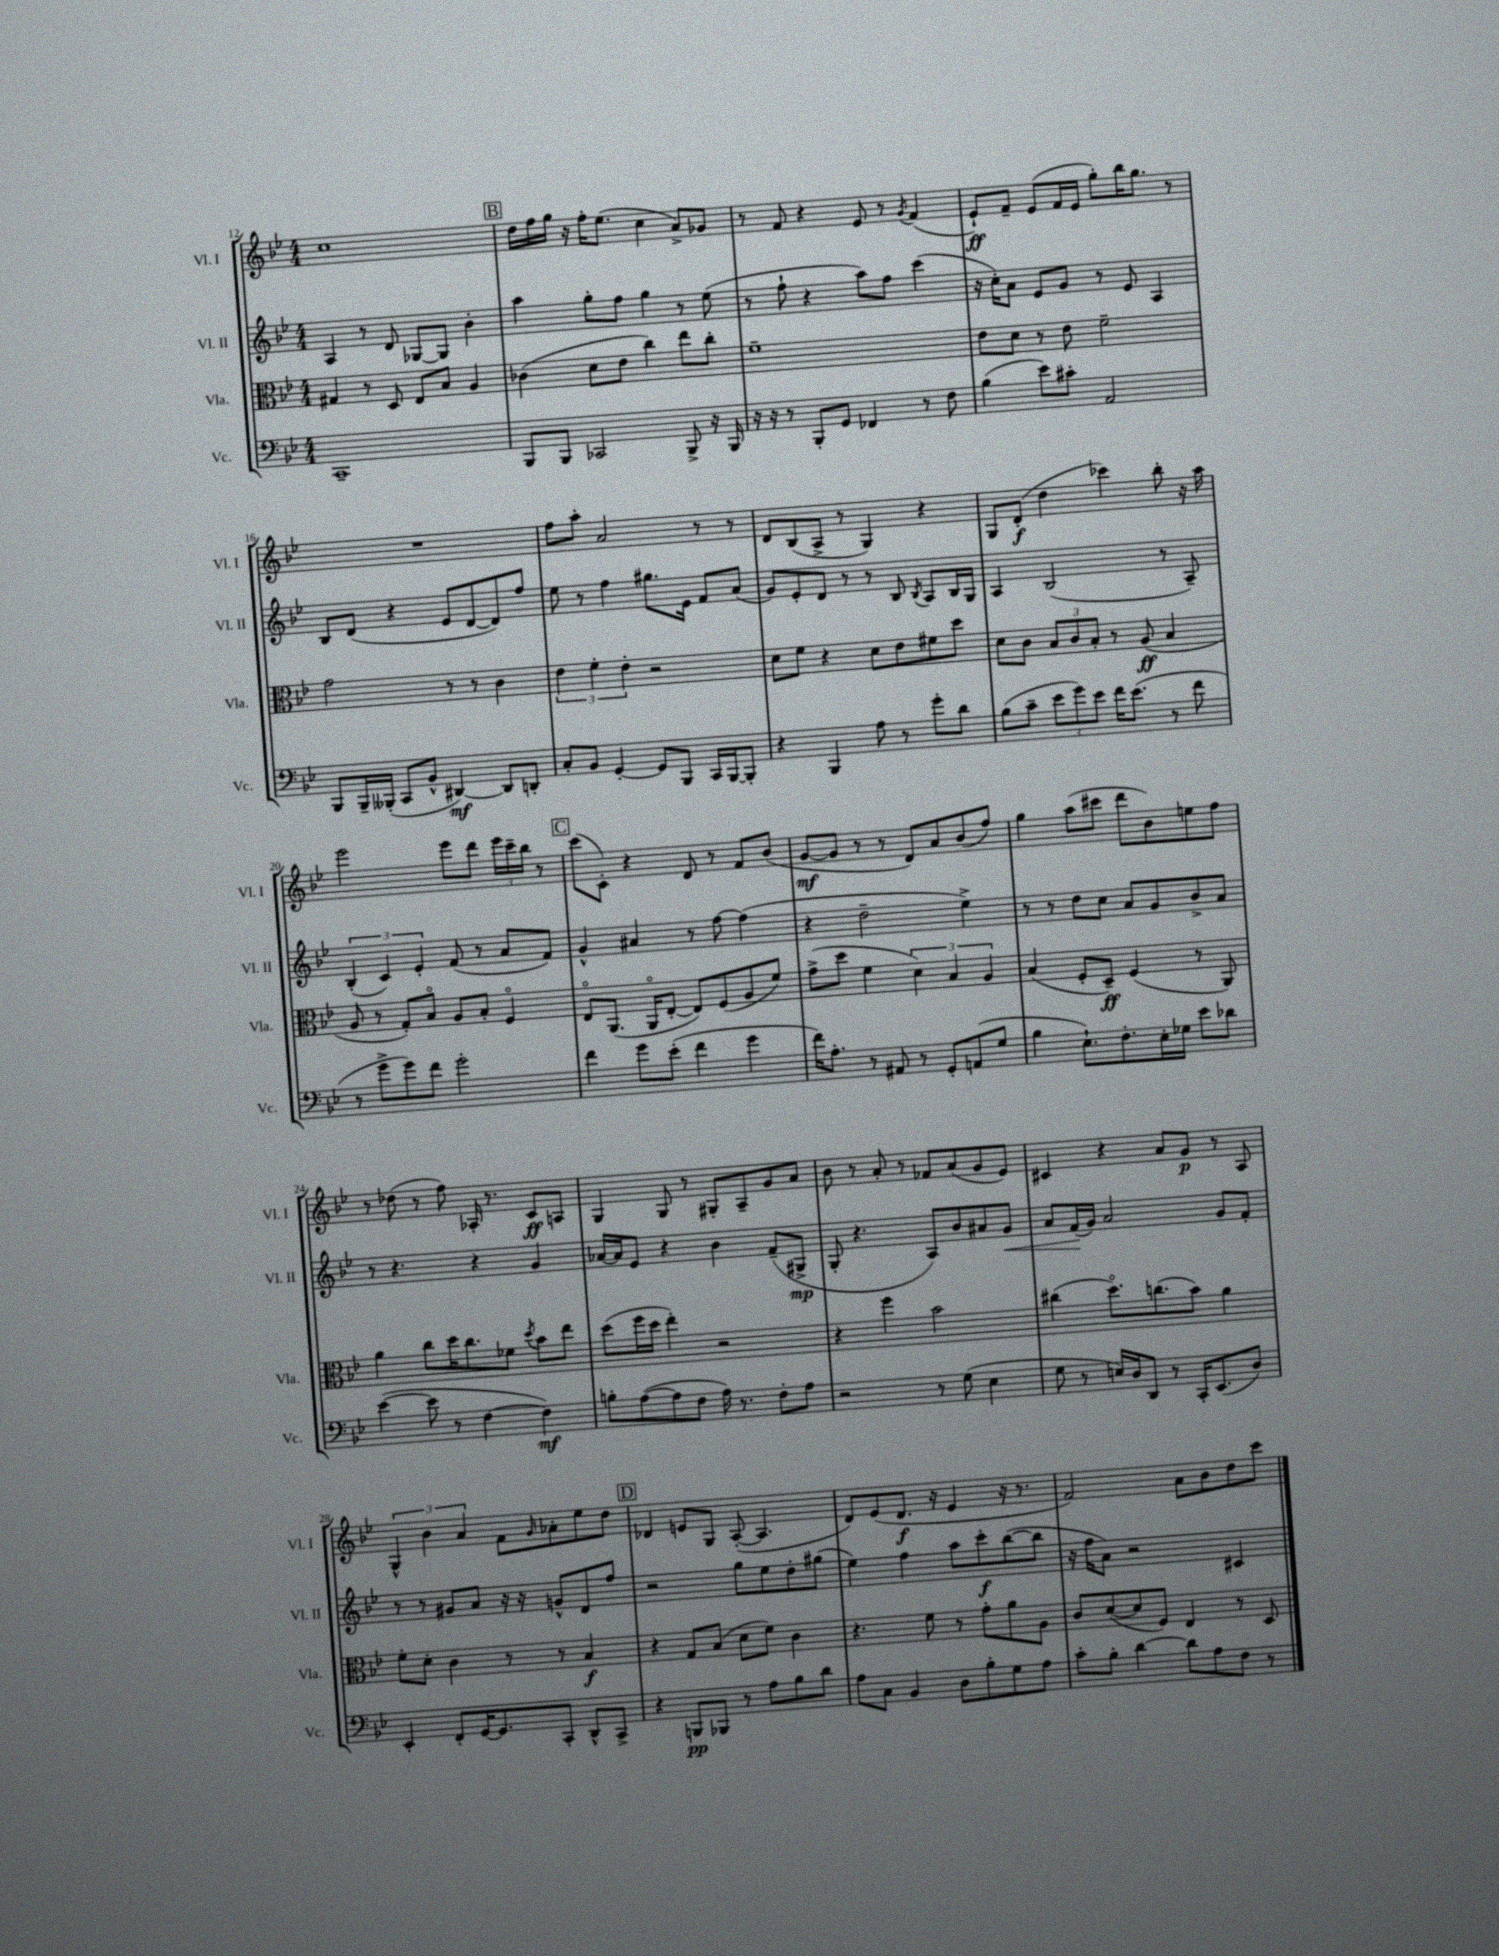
<<
\new StaffGroup <<
\new Staff = "s0" \with { instrumentName = "Vl. I" shortInstrumentName = "Vl. I" } {
    \clef treble \key bes \major \numericTimeSignature \time 4/4
    c''1 |
    \mark \markup { \box "B" } d''16 f''16 g''16 r16 f''16-. ees''8.( c''4 a'8->) ges'8 |
    r8 f'8 r4 ees'8 r8 \acciaccatura { g'8 } f'4( |
    ees'8-!\ff) f'8-- ees'8( f'16 ees'16 g''8-.) bes''16 g''8. r8 |
    R1 |
    f''8 a''8-. a'2 r8 r8 |
    d'8 bes8( a8-> r8 g4) r4 |
    g8 d'8-.\f( d''4 ces'''4) bes''8-. r16 a''16 |
    ees'''2 ees'''8 d'''8 \tuplet 3/2 { ees'''16 c'''16-- bes''16 } r8 |
    \mark \markup { \box "C" } c'''8( c'8-.) r4 d'8 r8 f'8 bes'8( |
    g'8~\mf g'8 r8 r8 d'8) a'8 bes'8( f''8) |
    g''4 a''8( cis'''8 d'''8 bes'8) e''8 f''8 |
    r8 des''8( r8 f''8) aes16-. r8. c'8\ff a8 |
    g4 g8 r8 gis8-. a8-- g'8 a'8 |
    bes'8 r8 a'8-. r8 fes'8 a'8( g'8 ees'8) |
    cis'4 r4 a'8 g'8\p r8 a8 |
    \tuplet 3/2 { g4-^ bes'4 a'4 } f'8 \grace { g'16 } aes'8-. ees''8 d''8 |
    \mark \markup { \box "D" } des'4 e'8 g8 a8~-.( a4. |
    d'8) ees'8( d'8.\f r16 ees'4 r16 r8. |
    f'2) a'8 bes'8 d''8 c'''8 \bar "|." |
}
\new Staff = "s1" \with { instrumentName = "Vl. II" shortInstrumentName = "Vl. II" } {
    \clef treble \key bes \major \numericTimeSignature \time 4/4
    a4 r8 d'8 ges8~ ges8 bes'4-. |
    \mark \markup { \box "B" } a''4 g''8-. f''8 g''4 r8 ees''8( |
    r8 f''8-! r4 a''8) f''8 c'''4( |
    r16 c''16-.) a'8 ees'8 g'8 r8 ees'8 a4 |
    bes8 d'8( r4 ees'8 d'8~ d'8) f''8 |
    ees''8 r8 f''4 gis''8. ees'16 f'8 a'8( |
    g'8) ees'8-. d'8 r8 r8 bes8 \acciaccatura { bes8 } a8 bes16 g16 |
    a4 bes2( r8 a8--) |
    \tuplet 3/2 { bes4-.( c'4) ees'4-. } f'8( r8 a'8 f'8) |
    \mark \markup { \box "C" } g'4-^ ais'4 r8 f''8~ f''4( |
    r4 d''2-- ees''4->) |
    r8 r8 d''8 c''8 a'8 g'8 bes'8-> a'8 |
    r8 r4. r4 g'4 |
    aes'16~ aes'16 ees'8 r4 bes'4 f'8--( gis8->\mp |
    g8-. r4. a8) bes'8 ais'8 g'8\< |
    a'8 f'16\!( g'16) a'2 g'8 f'8-. |
    r8 r8 gis'8 a'8 r16 r16 g'8-^ d'8 f''8 |
    \mark \markup { \box "D" } r2 g''8 ees''8 d''8-. gis''8( |
    ees''4) f''4 a''8 c'''8-.\f bes''8~( bes''8 |
    r16 f''16 a'8) r2 cis'4 \bar "|." |
}
\new Staff = "s2" \with { instrumentName = "Vla." shortInstrumentName = "Vla." } {
    \clef alto \key bes \major \numericTimeSignature \time 4/4
    gis4 r8 d8 ees8 bes8 a4 |
    \mark \markup { \box "B" } ces'4( d'8 ees'8 c''4) ees''8 c''8-. |
    f'1-- |
    ees'8 d'8 r8 ees'8 f'2-- |
    g'2 r8 r8 c'4 |
    \tuplet 3/2 { ees'4 f'4-. ees'4-. } r2 |
    d'8 f'8 r4 d'8 ees'8 fis'8 d''8 |
    d'8 c'8 \tuplet 3/2 { bes8 c'8 bes8-. } r8 a8\ff( bes4 |
    a8 r8 g8-.) bes8\flageolet a8 bes8-. f4\flageolet |
    \mark \markup { \box "C" } ees8\flageolet a,8.( a,16\flageolet ees8~-. ees8) f8( a8 f'8) |
    g'8->( d''8 f'4 \tuplet 3/2 { d'4) bes4 a4 } |
    bes4( f8-. d8--\ff) f4( r8 a,8) |
    a'4 c''8 d''16 c''8. fes'8 \acciaccatura { d''8 } bes'8 ees''8 |
    d''8( f''16 d''16 ees''4-.) r2 |
    r4 f''4 bes'2 |
    cis''4( d''8.\flageolet) c''8.( bes'8) a'4 |
    f'8-. d'8-. c'4 r8 r8 bes4\f |
    \mark \markup { \box "D" } r4 g8 bes8( d'8 f'8) c'4 |
    r4. f'8 r8 g'8-. a'8 a8 |
    c'8 d'8~( d'8 f8) ees4 r8 d8 \bar "|." |
}
\new Staff = "s3" \with { instrumentName = "Vc." shortInstrumentName = "Vc." } {
    \clef bass \key bes \major \numericTimeSignature \time 4/4
    c,1-- |
    \mark \markup { \box "B" } bes,,8 bes,,8 ces,2 bes,,8-> r16 bes,,16 |
    r16 r16 r8 bes,,8-. g,8 fes,4 r8 f8 |
    bes4( ees'8) cis'8-. a,2 |
    bes,,8 bes,,16-- beses,,16-.( c,8 bes,8-^ dis,4~\mf) dis,8 d,8-. |
    c8-. bes,8 g,4~-. g,8 bes,,8 c,16 bes,,16~ bes,,8-. |
    r4 bes,,4 a8 r8 g'8-. d'8 |
    bes8( c'8-- \tuplet 3/2 { ees'8 g'8) ees'8 } f'16 ees'8.( r8 f'8 |
    r8 g'8-> g'8) f'8 g'2-. |
    \mark \markup { \box "C" } f'4 g'8 ees'8-.( f'4 g'4 |
    f'16) a8.-. r8 ais,8 r8 g,8-. a,8( g8 |
    bes4 ees8.-!) f8.-. ees16-. ges16 ees'8 des'8 |
    ees'4~( ees'8 r8 f4~ f4\mf) |
    b8-. a8~( a8 f8 a16) r8. f8-. a8 |
    r2 r8 g8( ees4 |
    g8 r8 e16) d16 d,8 r8 c,16-. ees,8.( d8) |
    ees,4-. f,8-. g,16~ g,8. c,8-. d,8-^ c,8-> |
    \mark \markup { \box "D" } r4 b,,8\pp bes,,8 r8 a8 bes8 d'8 |
    a8 c8 bes,4 d8 bes8-. g8 a8 |
    c'8-. bes8-. d'4~ d'8 a8 f8 r8 \bar "|." |
}
>>
>>
\layout { \context { \Score currentBarNumber = #12 } }
